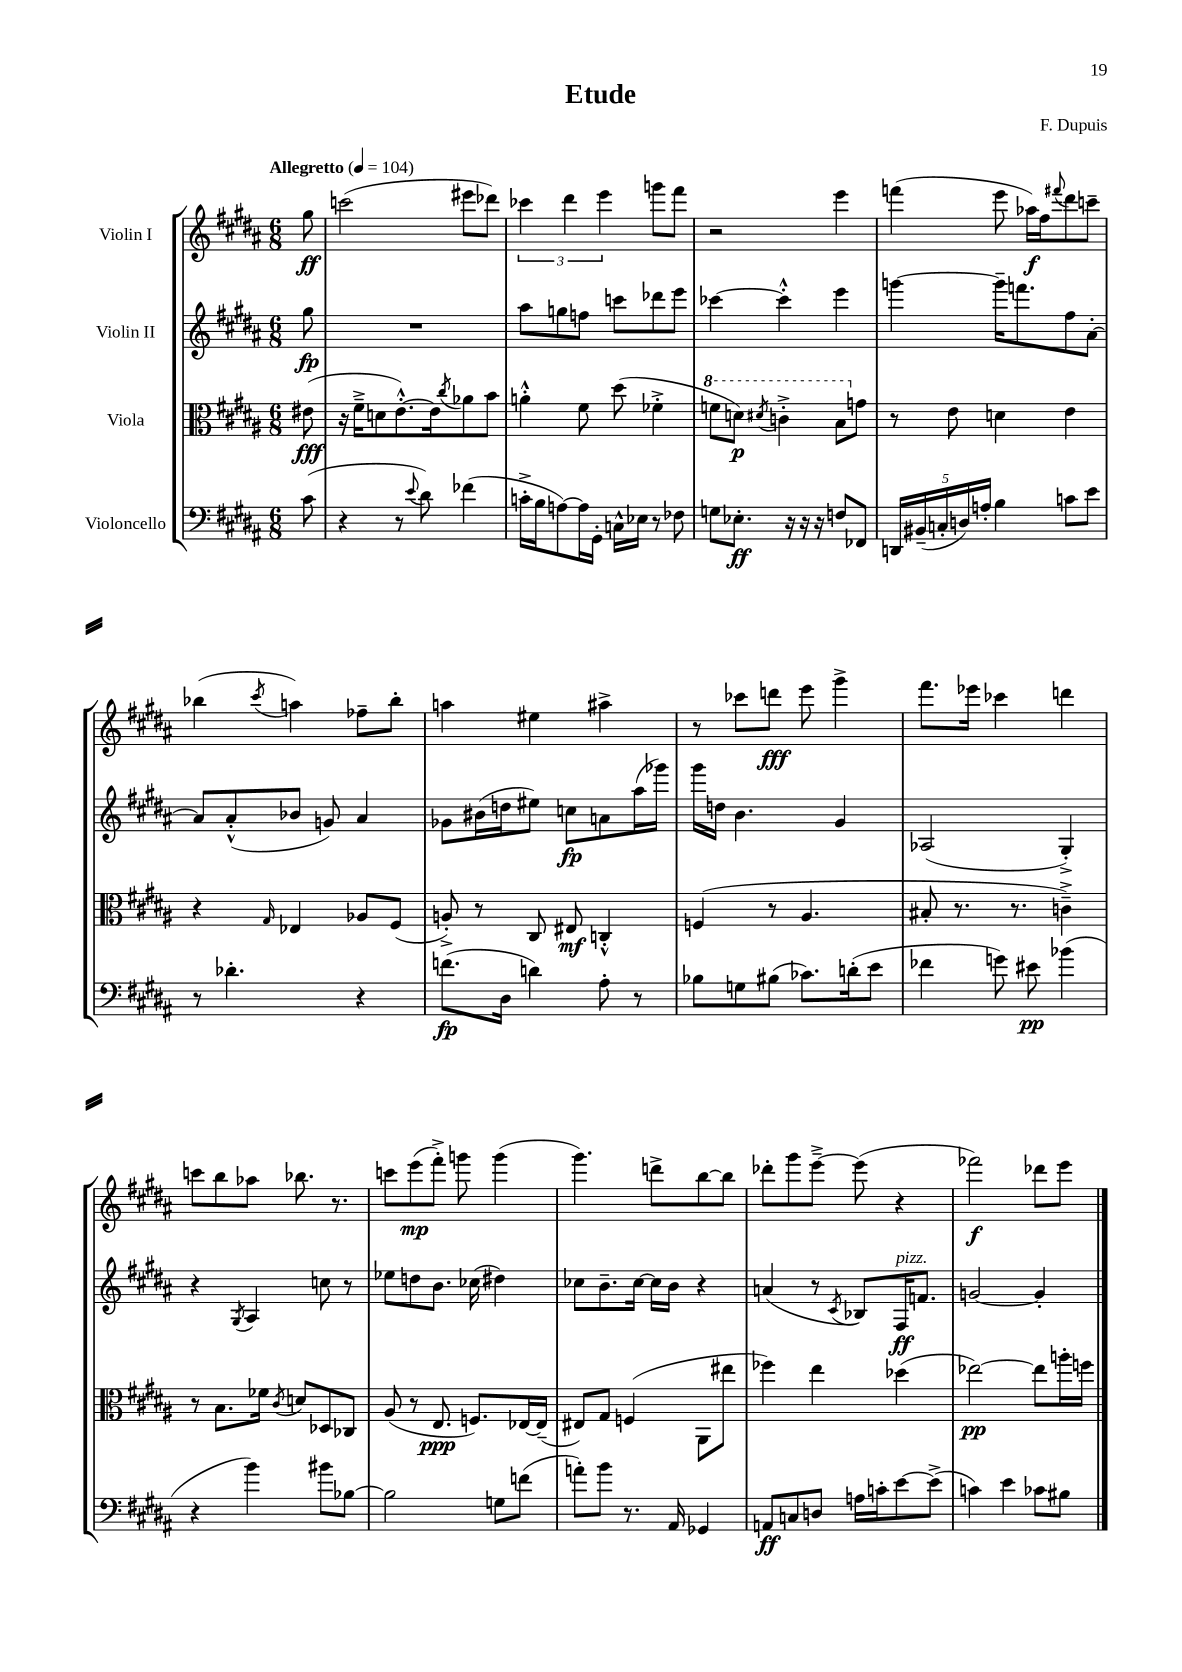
\header { title = "Etude" composer = "F. Dupuis" }
<<
\new StaffGroup <<
\new Staff = "s0" \with { instrumentName = "Violin I" } {
    \clef treble \key b \major \numericTimeSignature \time 6/8 \partial 8 \tempo "Allegretto" 4 = 104
    gis''8\ff |
    c'''2( eis'''8 des'''8) |
    \tuplet 3/2 { ces'''4 dis'''4 e'''4 } g'''8 fis'''8 |
    r2 e'''4 |
    f'''4( e'''8 aes''16\f) fis''16 \appoggiatura { fis'''8 } dis'''8 c'''8-- |
    bes''4( \acciaccatura { cis'''8 } a''4) fes''8-- bes''8-. |
    a''4 eis''4 ais''4-> |
    r8 ces'''8 d'''8\fff e'''8 gis'''4-> |
    fis'''8. ees'''16 ces'''4 d'''4 |
    c'''8 b''8 aes''8 bes''8. r8. |
    c'''8 e'''8\mp( fis'''8-.->) g'''8 g'''4( |
    gis'''4.) d'''8-> b''8~ b''8 |
    des'''8-. gis'''8 e'''8~---> e'''8( r4 |
    fes'''2\f) des'''8 e'''8 \bar "|." |
}
\new Staff = "s1" \with { instrumentName = "Violin II" } {
    \clef treble \key b \major \numericTimeSignature \time 6/8 \partial 8
    gis''8\fp |
    R2. |
    ais''8 g''8 f''8 c'''8 des'''8 e'''8 |
    ces'''4~ ces'''4-.-^ e'''4 |
    g'''4~ g'''16-- f'''8. fis''8 ais'8~-. |
    ais'8 ais'8-.-^( bes'8 g'8) ais'4 |
    ges'8 bis'16( d''16 eis''8) c''8\fp a'8 ais''16( ges'''16) |
    gis'''16 d''16 b'4. gis'4 |
    aes2( gis4-.->) |
    r4 \acciaccatura { gis8 } ais4 c''8 r8 |
    ees''8 d''8 b'8. ces''16( dis''4) |
    ces''8 b'8.-- ces''16~ ces''16 b'16 r4 |
    a'4( r8 \acciaccatura { cis'8 } bes8) fis16\ff^\markup { \italic "pizz." } f'8. |
    g'2~ g'4-. \bar "|." |
}
\new Staff = "s2" \with { instrumentName = "Viola" } {
    \clef alto \key b \major \numericTimeSignature \time 6/8 \partial 8
    eis'8\fff( |
    r16 fis'16---> d'8 e'8.~-.-^) e'16 \acciaccatura { cis''8 } aes'8 b'8 |
    a'4-.-^ fis'8 dis''8( fes'4-.-> |
    \ottava #1 f''8 d''8\p) \acciaccatura { dis''8 } c''4-.-> b'8 \ottava #0 g'8 |
    r8 e'8 d'4 e'4 |
    r4 \grace { gis16 } ees4 aes8 fis8( |
    a8-.->) r8 cis8 eis8\mf c4-.-^ |
    f4( r8 ais4. |
    bis8-. r8. r8. c'4--->) |
    r8 b8. fes'16 \acciaccatura { cis'8 } d'8 des8 ces8 |
    ais8( r8 e8.\ppp f8.) ees16~ ees16--( |
    eis8) gis8 f4( ais,8 eis''8 |
    fes''4) e''4 des''4( |
    ees''2~\pp) ees''8 a''16-. f''16 \bar "|." |
}
\new Staff = "s3" \with { instrumentName = "Violoncello" } {
    \clef bass \key b \major \numericTimeSignature \time 6/8 \partial 8
    cis'8( |
    r4 r8 \appoggiatura { e'8 } dis'8) fes'4( |
    c'16-.-> b16 a8~) a16 gis,16-. c16-^ ees16 r8 fes8 |
    g8 ees8.-.\ff r16 r16 r16 f8 fes,8 |
    \tuplet 5/4 { d,16 bis,16--( c16-. d16) a16-. } b4 c'8 e'8 |
    r8 des'4.-. r4 |
    f'8.\fp( dis16 d'4) ais8-. r8 |
    bes8 g8 bis8( ces'8.) d'16-.( e'8 |
    fes'4 g'8) eis'8\pp bes'4( |
    r4 b'4) bis'8 bes8~ |
    bes2 g8 f'8( |
    a'8-.) b'8 r8. ais,16 ges,4 |
    a,8\ff c8 d8 a16 c'16-. e'8~ e'8->( |
    c'4) e'4 ces'8 bis8 \bar "|." |
}
>>
>>
\layout { \context { \Score \remove "Bar_number_engraver" } }
